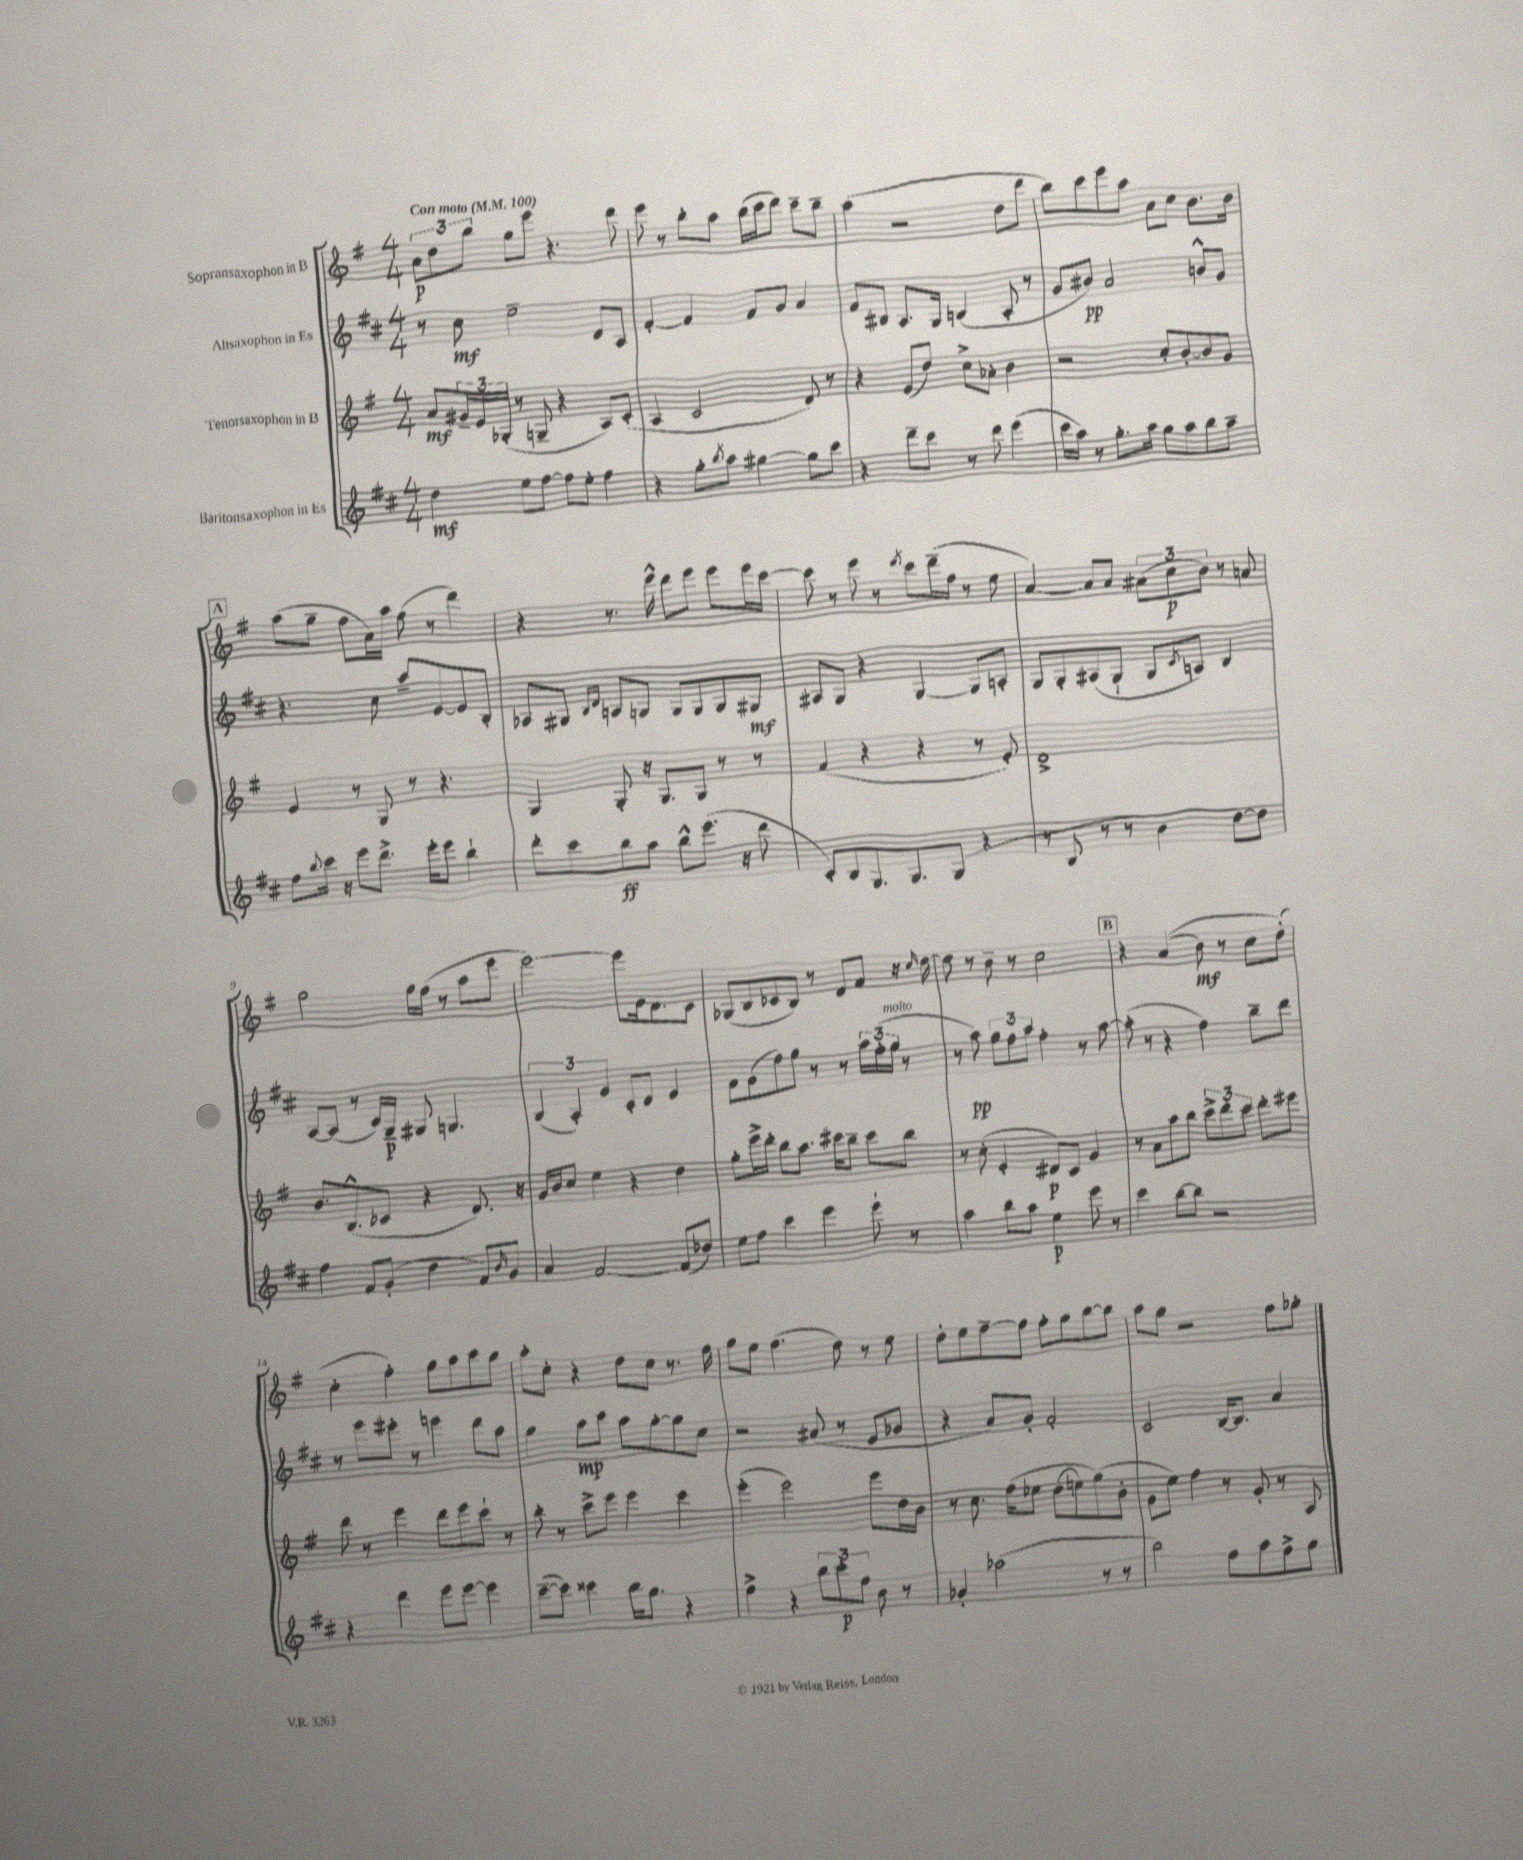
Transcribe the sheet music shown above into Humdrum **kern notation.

**kern	**dynam	**kern	**dynam	**kern	**dynam	**kern	**dynam
*part4	*part4	*part3	*part3	*part2	*part2	*part1	*part1
*staff4	*staff4	*staff3	*staff3	*staff2	*staff2	*staff1	*staff1
*I"Baritonsaxophon in Es	*	*I"Tenorsaxophon in B	*	*I"Altsaxophon in Es	*	*I"Sopransaxophon in B	*
*clefG2	*	*clefG2	*	*clefG2	*	*clefG2	*
*k[f#c#]	*	*k[f#]	*	*k[f#c#]	*	*k[f#]	*
*M4/4	*	*M4/4	*	*M4/4	*	*M4/4	*
*MM100	*	*MM100	*	*MM100	*	*MM100	*
=1	=1	=1	=1	=1	=1	=1	=1
!	!	!	!	!	!	!LO:TX:a:B:t=Con moto	!
4dd\	mf	8a/L	mf	8r	.	12a\L	p
.	.	.	.	.	.	12dd\	.
.	.	24g#X~/L	.	8cc#\	mf	.	.
.	.	24e/	.	.	.	12bb\J	.
.	.	(24G-X'/JJ	.	.	.	.	.
8ee\L	.	8r	.	2ee~\	.	8gg\L	.
[8ff#\J	.	8Gn~/	.	.	.	8eee\J	.
8ff#\L]	.	4r	.	.	.	4.r	.
8ee'\J	.	.	.	.	.	.	.
4ff#\	.	8A/L)	.	8d/L	.	.	.
.	.	(8c'/J	.	8A/J	.	8ddd\	.
=2	=2	=2	=2	=2	=2	=2	=2
4r	.	4A/	.	[4f#'/	.	8eee\	.
.	.	.	.	.	.	8r	.
8gg'\L	.	2c/	.	4f#/]	.	8bb'\L	.
8qbb/	.	.	.	.	.	.	.
8aa\J	.	.	.	.	.	8aa\J	.
[4gg#X\	.	.	.	8f#/L	.	(16bb\LL	.
.	.	.	.	.	.	16ccc\J	.
.	.	.	.	8g/J	.	8ddd\J)	.
8gg#\L]	.	8d/)	.	4a/	.	8ccc~\L	.
8ccc#\J	.	8r	.	.	.	8bb~\J	.
=3	=3	=3	=3	=3	=3	=3	=3
4r	.	4r	.	8f#/L	.	(4aa\	.
.	.	.	.	8B#X/J	.	.	.
8ddd~\L	.	(8e/L	.	8.A/L	.	2r	.
8ccc#\J	.	8dd/J)	.	.	.	.	.
.	.	.	.	16G/Jk	.	.	.
8r	.	8cc^\L	.	(4Bn/	.	.	.
8ddd\	.	8a-X'\J	.	.	.	.	.
(4eee\	.	4b\	.	8A'/	.	8dd\L	.
.	.	.	.	8r	.	8ddd\J	.
=4	=4	=4	=4	=4	=4	=4	=4
16ccc#\LL	.	2r	.	8g/L	.	8bb\L)	.
16aa\JJ)	.	.	.	.	.	.	.
8r	.	.	.	8b#X/J)	pp	8ccc\	.
8.gg'\L	.	.	.	2a/	.	8eee\	.
.	.	.	.	.	.	8aa\J	.
16aa\Jk	.	.	.	.	.	.	.
8gg\L	.	8cc'/L	.	.	.	8a\L	.
8aa\	.	[8b'/	.	.	.	8cc\J	.
8bb\	.	8b/]	.	8bn^^/L	.	8.b\L	.
8aa~\J	.	8g/J	.	8g/J	.	.	.
.	.	.	.	.	.	16b\Jk	.
!!LO:LB:g=z
!!LO:REH:place=s1:t=A
=5	=5	=5	=5	=5	=5	=5	=5
8ff#\L	.	4e/	.	4.r	.	(8aa\L	.
8qqbb/	.	.	.	.	.	.	.
16ccc#\Jk	.	.	.	.	.	8gg~\J	.
16r	.	.	.	.	.	.	.
8eee\L	.	8r	.	.	.	8ff#\L	.
8.ddd^\J	.	8G/	.	8cc#\	.	16a\L)	.
.	.	.	.	.	.	16aa\JJ	.
.	.	8r	.	8aa~/L	.	(8ff#\	.
16eee'\KL	.	.	.	.	.	.	.
8eee\J	.	4.r	.	[8e/	.	8r	.
4bb`\	.	.	.	8e/]	.	4ddd\)	.
.	.	.	.	8B'/J	.	.	.
=6	=6	=6	=6	=6	=6	=6	=6
8ddd'\L	.	4G/	.	8A-X/L	.	4r	.
8ccc#\	.	.	.	8G#X/J	.	.	.
.	.	.	.	16qqB/LL	.	.	.
.	.	.	.	16qqd/JJ	.	.	.
8bb\	ff	8G'/	.	8An/L	.	8.r	.
8aa\J	.	16r	.	8Gn/J	.	.	.
.	.	8.G/L	.	.	.	16eee^^\	.
8bb^^\L	.	.	.	8G/L	.	8ddd\L	.
(8.eee\J	.	8G/J	.	8G/	.	8eee\J	.
.	.	8r	.	8G/	.	8eee\L	.
16r	.	.	.	.	.	.	.
8ddd\	.	8r	.	8G#X/J	mf	16eee\L	.
.	.	.	.	.	.	[16ccc\JJ	.
=7	=7	=7	=7	=7	=7	=7	=7
8c#'/L)	.	(4f#/	.	8A#X/L	.	8ccc\]	.
8B/	.	.	.	8G/J	.	8r	.
8.G/	.	4r	.	4r	.	8eee\	.
.	.	.	.	.	.	8r	.
8.G/	.	.	.	.	.	.	.
.	.	.	.	.	.	8qddd/	.
.	.	4r	.	[4G/	.	8ccc\L	.
(8G/J	.	.	.	.	.	(16ddd~\L	.
.	.	.	.	.	.	16ff#\JJ	.
4r	.	8r	.	8G/L]	.	8r	.
.	.	8e'/)	.	8An'/J	.	8ee\	.
=8	=8	=8	=8	=8	=8	=8	=8
8r	.	1d^	.	8G/L	.	[4a/)	.
8B/	.	.	.	8G'/	.	.	.
8r	.	.	.	(8A#X/	.	8a/L]	.
8r	.	.	.	8G`/J	.	8a/J	.
4b\	.	.	.	8G/L	.	(12a#X\L	.
.	.	.	.	.	.	12cc\	p
.	.	.	.	8qc#/	.	.	.
.	.	.	.	8An/J)	.	.	.
.	.	.	.	.	.	12b\J)	.
[8dd\L)	.	.	.	4B/	.	8r	.
8dd\J]	.	.	.	.	.	8an/	.
!!LO:LB:g=z
=9	=9	=9	=9	=9	=9	=9	=9
4ff#\	.	8.b/L	.	[8A/L	.	2gg\	.
.	.	.	.	(8A/J]	.	.	.
.	.	(8.B^^/	.	.	.	.	.
8f#/L	.	.	.	8r	.	.	.
(8g'/J	.	8c-X/J	.	16c#/LL)	.	.	.
.	.	.	.	16G~/JJ	p	.	.
4dd\	.	4r	.	8G#X/	.	16gg\LL	.
.	.	.	.	.	.	(16ff#\JJ	.
.	.	.	.	4.Gn/	.	8r	.
8f#/L)	.	8.d/)	.	.	.	8aa\L	.
16qqb/	.	.	.	.	.	.	.
8g/J	.	.	.	.	.	8eee\J	.
.	.	16r	.	.	.	.	.
=10	=10	=10	=10	=10	=10	=10	=10
4a/	.	16g/LL	.	(6B/	.	[2eee\)	.
.	.	16b/J	.	.	.	.	.
.	.	8cc/J	.	.	.	.	.
.	.	.	.	6A'/)	.	.	.
[2f#/	.	4ee\	.	.	.	.	.
.	.	.	.	6g/	.	.	.
.	.	4r	.	8c#'/L	.	8eee\L]	.
.	.	.	.	8d/J	.	16e\k	.
.	.	.	.	.	.	8.d\	.
(8f#/L]	.	4dd\	.	4e/	.	.	.
8dd-X/J)	.	.	.	.	.	8c\J	.
=11	=11	=11	=11	=11	=11	=11	=11
8ee\L	.	8gg'\L	.	8f#\L	.	(8G-X/L	.
8ff#\J	.	16eee^\L	.	(8g\	.	8B/	.
.	.	16ddd'\JJ	.	.	.	.	.
4ccc#\	.	8bb\L	.	8ff#\)	.	8c-X/	.
.	.	8.aa\J	.	8gg\J	.	8B/J)	.
4eee\	.	.	.	8r	.	8r	.
.	.	16ccc#X\KL	.	.	.	.	.
.	.	8bb~\J	.	8r	.	8d/L	.
8eee`\	.	8ccc#\L	.	24aa\LL	.	8f#/J	.
.	.	.	.	(24ff#'\	.	.	.
!	!	!	!	!LO:TX:a:i:t=molto	!	!	!
.	.	.	.	24gg\JJ	.	.	.
8r	.	8bb\J	.	8r	.	16r	.
.	.	.	.	.	.	16qqcc/	.
.	.	.	.	.	.	[16dd\	.
=12	=12	=12	=12	=12	=12	=12	=12
4aa\	.	8r	.	8r	.	8dd\]	.
.	.	(8cc'\	.	8aa\)	pp	8r	.
8bb\L	.	4e'/	.	12gg\L	.	8b~\	.
.	.	.	.	12ff#\	.	.	.
8aa\J	.	.	.	.	.	8r	.
.	.	.	.	12aa\J	.	.	.
4ee\	p	8d#X/L)	p	4ff#'\	.	2cc\	.
.	.	8c/J	.	.	.	.	.
8eee\	.	4g/	.	8r	.	.	.
8r	.	.	.	[8aa\	.	.	.
!!LO:REH:place=s1:t=B
=13	=13	=13	=13	=13	=13	=13	=13
4ccc#\	.	8r	.	(8aa'\]	.	4r	.
.	.	8a\L	.	8r	.	.	.
[8bb\L	.	8aa\	.	4r	.	((4a/	.
8bb\J]	.	8bb\J	.	.	.	.	.
2r	.	12ccc^\L	.	4ff#\)	.	8b\)	mf
.	.	12ddd\	.	.	.	.	.
.	.	.	.	.	.	8r	.
.	.	12ccc\J	.	.	.	.	.
.	.	8ddd'\L	.	8bb~\L	.	8cc\L	.
.	.	8eee#X\J	.	8ddd\J	.	(8dd'\J)	.
!!LO:LB:g=z
=14	=14	=14	=14	=14	=14	=14	=14
4r	.	8ddd\	.	8r	.	4cc'\	.
.	.	8r	.	8eee\L	.	.	.
4ddd\	.	4eee\	.	8eee#X'\J	.	4ff#'\)	.
.	.	.	.	8r	.	.	.
8eee\L	.	8ddd\L	.	4eeen\	.	8gg\L	.
[8eee\J	.	8eee\	.	.	.	8aa\	.
4eee\]	.	8ccc`\J	.	8ddd\L	.	8ccc\	.
.	.	8r	.	8aa\J	.	8bb\J	.
=15	=15	=15	=15	=15	=15	=15	=15
([8ccc#~\L	.	8bb'\	.	4gg\	.	8aa'\L	.
8ccc#\J])	.	8r	.	.	.	8cc'\J	.
4ccc##X\	.	8ccc^\L	.	8aa\L	mp	4r	.
.	.	8eee\J	.	8ccc#\J	.	.	.
16bb\KL	.	4eee\	.	8aa\L	.	8dd\L	.
8.gg\J	.	.	.	.	.	.	.
.	.	.	.	[8gg'\	.	8cc\J	.
4r	.	4ccc\	.	8gg\]	.	8.r	.
.	.	.	.	8cc#\J	.	.	.
.	.	.	.	.	.	16ff#\	.
=16	=16	=16	=16	=16	=16	=16	=16
4ff#^\	.	(4eee'\	.	2r	.	8gg\L	.
.	.	.	.	.	.	8ee\J	.
4r	.	2eee\)	.	.	.	(4.ff#\	.
12bb\L	.	.	.	(8a#X/	.	.	.
12ccc#'\	p	.	.	.	.	.	.
.	.	.	.	8r	.	8dd\)	.
12ff#\J	.	.	.	.	.	.	.
8b\	.	8eee\L	.	8e/L	.	8r	.
8r	.	16dd\L	.	8g-X/J	.	8ee\	.
.	.	16b\JJ	.	.	.	.	.
=17	=17	=17	=17	=17	=17	=17	=17
4g-X'/	.	8r	.	4r	.	8dd'\L	.
.	.	8.cc\	.	.	.	8ee\	.
(2aa-X\	.	.	.	8a/L)	.	[8ff#~\	.
.	.	(16ff#\KL	.	.	.	.	.
.	.	8ee-X\J	.	8g'/J	.	8ff#\J]	.
.	.	(8dd\L	.	2f#'/	.	8ff#'\L	.
.	.	8een\)	.	.	.	8gg\	.
8r	.	(8gg\)	.	.	.	[8bb\	.
8r	.	8b'\J	.	.	.	8bb\J]	.
=18	=18	=18	=18	=18	=18	=18	=18
2bb\)	.	8g\L	.	2c#/	.	8aa\L	.
.	.	8ee\J)	.	.	.	8gg\J	.
.	.	4ff#\	.	.	.	2r	.
8ff#\L	.	8r	.	[16B/KL	.	.	.
.	.	.	.	8.B/J]	.	.	.
8aa\	.	8g'/	.	.	.	.	.
8ff#^\	.	8r	.	4a/	.	8ff#\L	.
8gg\J	.	8A/	.	.	.	8gg-X'\J	.
==	==	==	==	==	==	==	==
*-	*-	*-	*-	*-	*-	*-	*-
